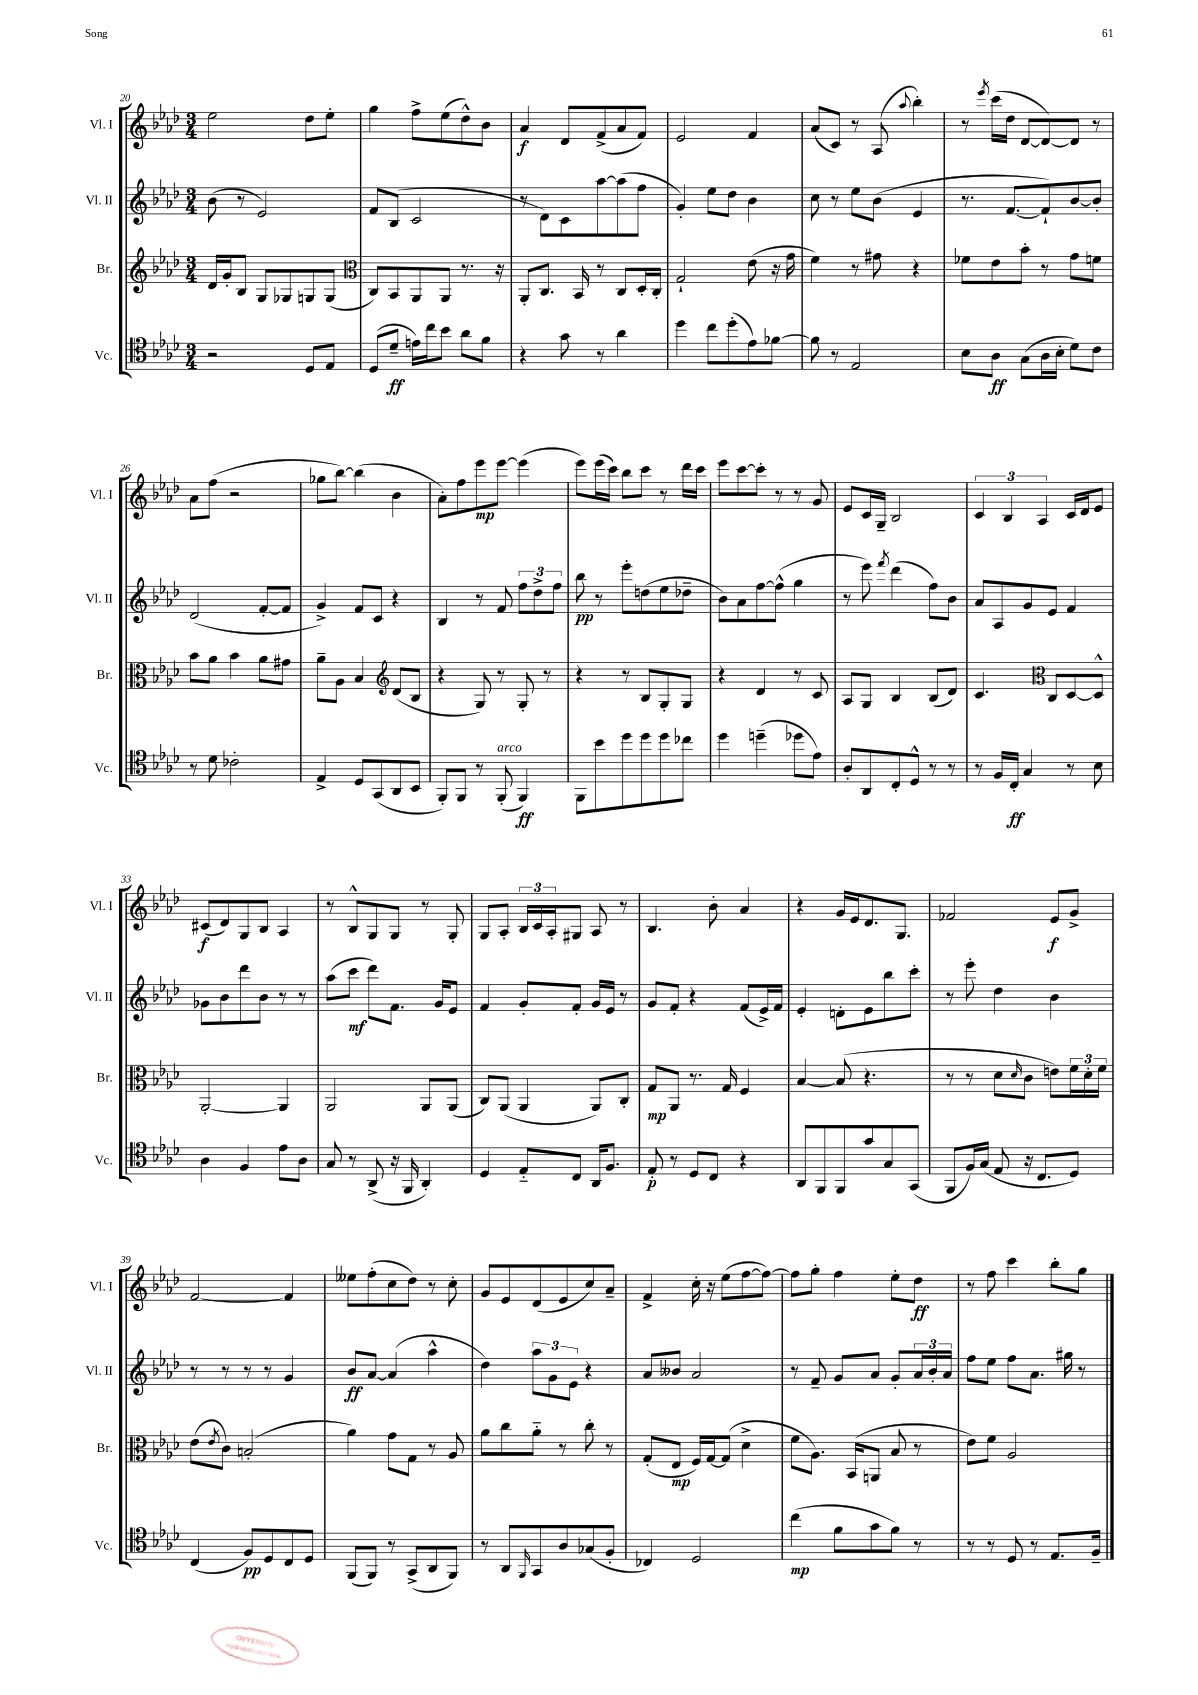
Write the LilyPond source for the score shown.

<<
\new StaffGroup <<
\new Staff = "s0" \with { instrumentName = "Vl. I" shortInstrumentName = "Vl. I" } {
    \clef treble \key aes \major \numericTimeSignature \time 3/4
    ees''2 des''8 ees''8-. |
    g''4 f''8-> ees''8( des''8-^) bes'8 |
    aes'4\f des'8 f'8->( aes'8 f'8) |
    ees'2 f'4 |
    aes'8( c'8) r8 aes8( \appoggiatura { aes''8 } bes''4-.) |
    r8 \acciaccatura { ees'''8 } c'''16( des''16 des'8~ des'8~) des'8 r8 |
    aes'8 f''8( r2 |
    ges''8 bes''8~) bes''4( bes'4 |
    aes'8-.) f''8 ees'''8\mp ees'''8~ ees'''4( |
    ees'''8) ees'''16( c'''16) bes''8 c'''8 r8 des'''16 c'''16 |
    ees'''8 c'''8~ c'''8-. r8 r8 g'8 |
    ees'8 c'16 g16-- bes2 |
    \tuplet 3/2 { c'4 bes4 aes4 } c'16 des'16 ees'8 |
    cis'8\f( des'8) g8 bes8 aes4 |
    r8 bes8-^ g8 g8 r8 g8-. |
    g8 aes8-. \tuplet 3/2 { bes16 c'16 aes16-. } gis8 aes8 r8 |
    bes4. bes'8-. aes'4 |
    r4 g'16 ees'16 des'8. g8. |
    fes'2 ees'8\f g'8-> |
    f'2~ f'4 |
    eeses''8 f''8-.( c''8 des''8) r8 c''8-. |
    g'8 ees'8 des'8( ees'8 c''8) aes'8-- |
    f'4-> c''16-. r16 ees''8( f''8~ f''8~) |
    f''8 g''8-. f''4 ees''8-. des''8\ff |
    r8 f''8 c'''4 bes''8-. g''8 \bar "|." |
}
\new Staff = "s1" \with { instrumentName = "Vl. II" shortInstrumentName = "Vl. II" } {
    \clef treble \key aes \major \numericTimeSignature \time 3/4
    bes'8( r8 ees'2) |
    f'8 bes8( c'2 |
    r8 des'8) c'8 aes''8~ aes''8( f''8 |
    g'4-.) ees''8 des''8 bes'4 |
    c''8 r8 ees''8 bes'8( ees'4 |
    r8. f'8.~ f'8-!) bes'8~ bes'8-. |
    des'2( f'8~-. f'8 |
    g'4->) f'8 c'8 r4 |
    bes4 r8 f'8 \tuplet 3/2 { f''8 des''8-> f''8 } |
    bes''8\pp r8 ees'''8-. d''8( ees''8 des''8-- |
    bes'8) aes'8 f''8~ f''8-^( g''4 |
    r8 ees'''8) \acciaccatura { f'''8 } des'''4( f''8) bes'8 |
    aes'8 aes8 g'8 ees'8 f'4 |
    ges'8 bes'8 des'''8 bes'8 r8 r8 |
    aes''8( c'''8\mf des'''8) f'8. g'16 ees'8 |
    f'4 g'8-. f'8-. g'16 ees'16 r8 |
    g'8 f'8-. r4 f'8( ees'16->) f'16 |
    ees'4-. d'8-. ees'8 bes''8 c'''8-. |
    r8 ees'''8-. des''4 bes'4 |
    r8 r8 r8 r8 g'4 |
    bes'8\ff aes'8~ aes'4( aes''4-^ |
    des''4) \tuplet 3/2 { aes''8 g'8 ees'8 } r4 |
    aes'8 beses'8 aes'2 |
    r8 f'8-- g'8 aes'8 g'8-. \tuplet 3/2 { aes'16 bes'16-. aes'16 } |
    f''8 ees''8 f''8 aes'8. gis''16 r8 \bar "|." |
}
\new Staff = "s2" \with { instrumentName = "Br." shortInstrumentName = "Br." } {
    \clef treble \key aes \major \numericTimeSignature \time 3/4
    des'16 g'16-. bes8 g8 ges8 g8 g8( |
    \clef alto c8) bes,8 aes,8 aes,8 r8. r16 |
    aes,8-. c8. bes,16 r8 c8 des16-. c16-. |
    g2-! ees'8( r16 g'16 |
    f'4) r8 gis'8 r4 |
    fes'8 ees'8 bes'8-. r8 g'8 f'8 |
    bes'8 aes'8 bes'4 aes'8 gis'8 |
    aes'8-- aes8 bes4 \clef treble des'8( bes8 |
    r4 g8) r8 g8-. r8 |
    r4 r8 bes8 g8-. g8 |
    r4 des'4 r8 c'8 |
    aes8 g8 bes4 bes8( des'8) |
    c'4. \clef alto c8 des8~ des8-^ |
    aes,2~-. aes,4 |
    aes,2 aes,8 aes,8( |
    c8) aes,8( aes,4 aes,8) c8-. |
    g8\mp aes,8 r8. g16 f4 |
    bes4~ bes8( r4. |
    r8 r8 des'8 \grace { des'16 } c'8 e'8) \tuplet 3/2 { f'16 des'16-. f'16 } |
    ees'8( \acciaccatura { ees'8 } c'8) b2-.( |
    aes'4) g'8 g8 r8 aes8 |
    aes'8 c''8 aes'8-_ r8 c''8-. r8 |
    g8-.( ees8\mp f16) g16~ g8( des'4-> |
    f'8 aes8.) bes,16( a,8 bes8 r8 |
    ees'8) f'8 aes2 \bar "|." |
}
\new Staff = "s3" \with { instrumentName = "Vc." shortInstrumentName = "Vc." } {
    \clef tenor \key aes \major \numericTimeSignature \time 3/4
    r2 des8 ees8 |
    des8( des'8--\ff e'16) c''16 bes'8 aes'8 f'8 |
    r4 g'8 r8 aes'4 |
    des''4 c''8 des''8-.( ees'8) fes'8~ |
    fes'8 r8 ees2 |
    bes8 aes8\ff g8( aes16 bes16-. des'8) c'8 |
    r8 des'8 ces'2-. |
    ees4-> des8 g,8( aes,8 bes,8 |
    f,8-.) f,8 r8 f,8-.^\markup { \italic "arco" }( f,4\ff) |
    f,8 bes'8 des''8 des''8 des''8 ces''8 |
    des''4 d''4--( des''8 ees'8) |
    aes8-. aes,8 c8-. des8-^ r8 r8 |
    r8 f16 c16-.\ff g4 r8 bes8 |
    aes4 f4 ees'8 aes8 |
    g8 r8 aes,8->( r16 f,16 aes,4-.) |
    des4 ees8-_ c8 aes,16 f8. |
    ees8-.\p r8 des8 c8 r4 |
    aes,8 f,8 f,8 g'8 g8 g,8( |
    f,8 f16) g16( ees8 r16 c8. des8) |
    c4( f8\pp) des8 c8 des8 |
    f,8( f,8) r8 g,8->( aes,8 f,8) |
    r8 aes,8 \grace { f,16 } g,8 aes8 ges8( f8-. |
    ces4) des2 |
    c''4\mp( f'8 g'8 f'8) r8 |
    r8 r8 des8 r8 ees8. f16-- \bar "|." |
}
>>
>>
\layout { \context { \Score currentBarNumber = #20 } }
